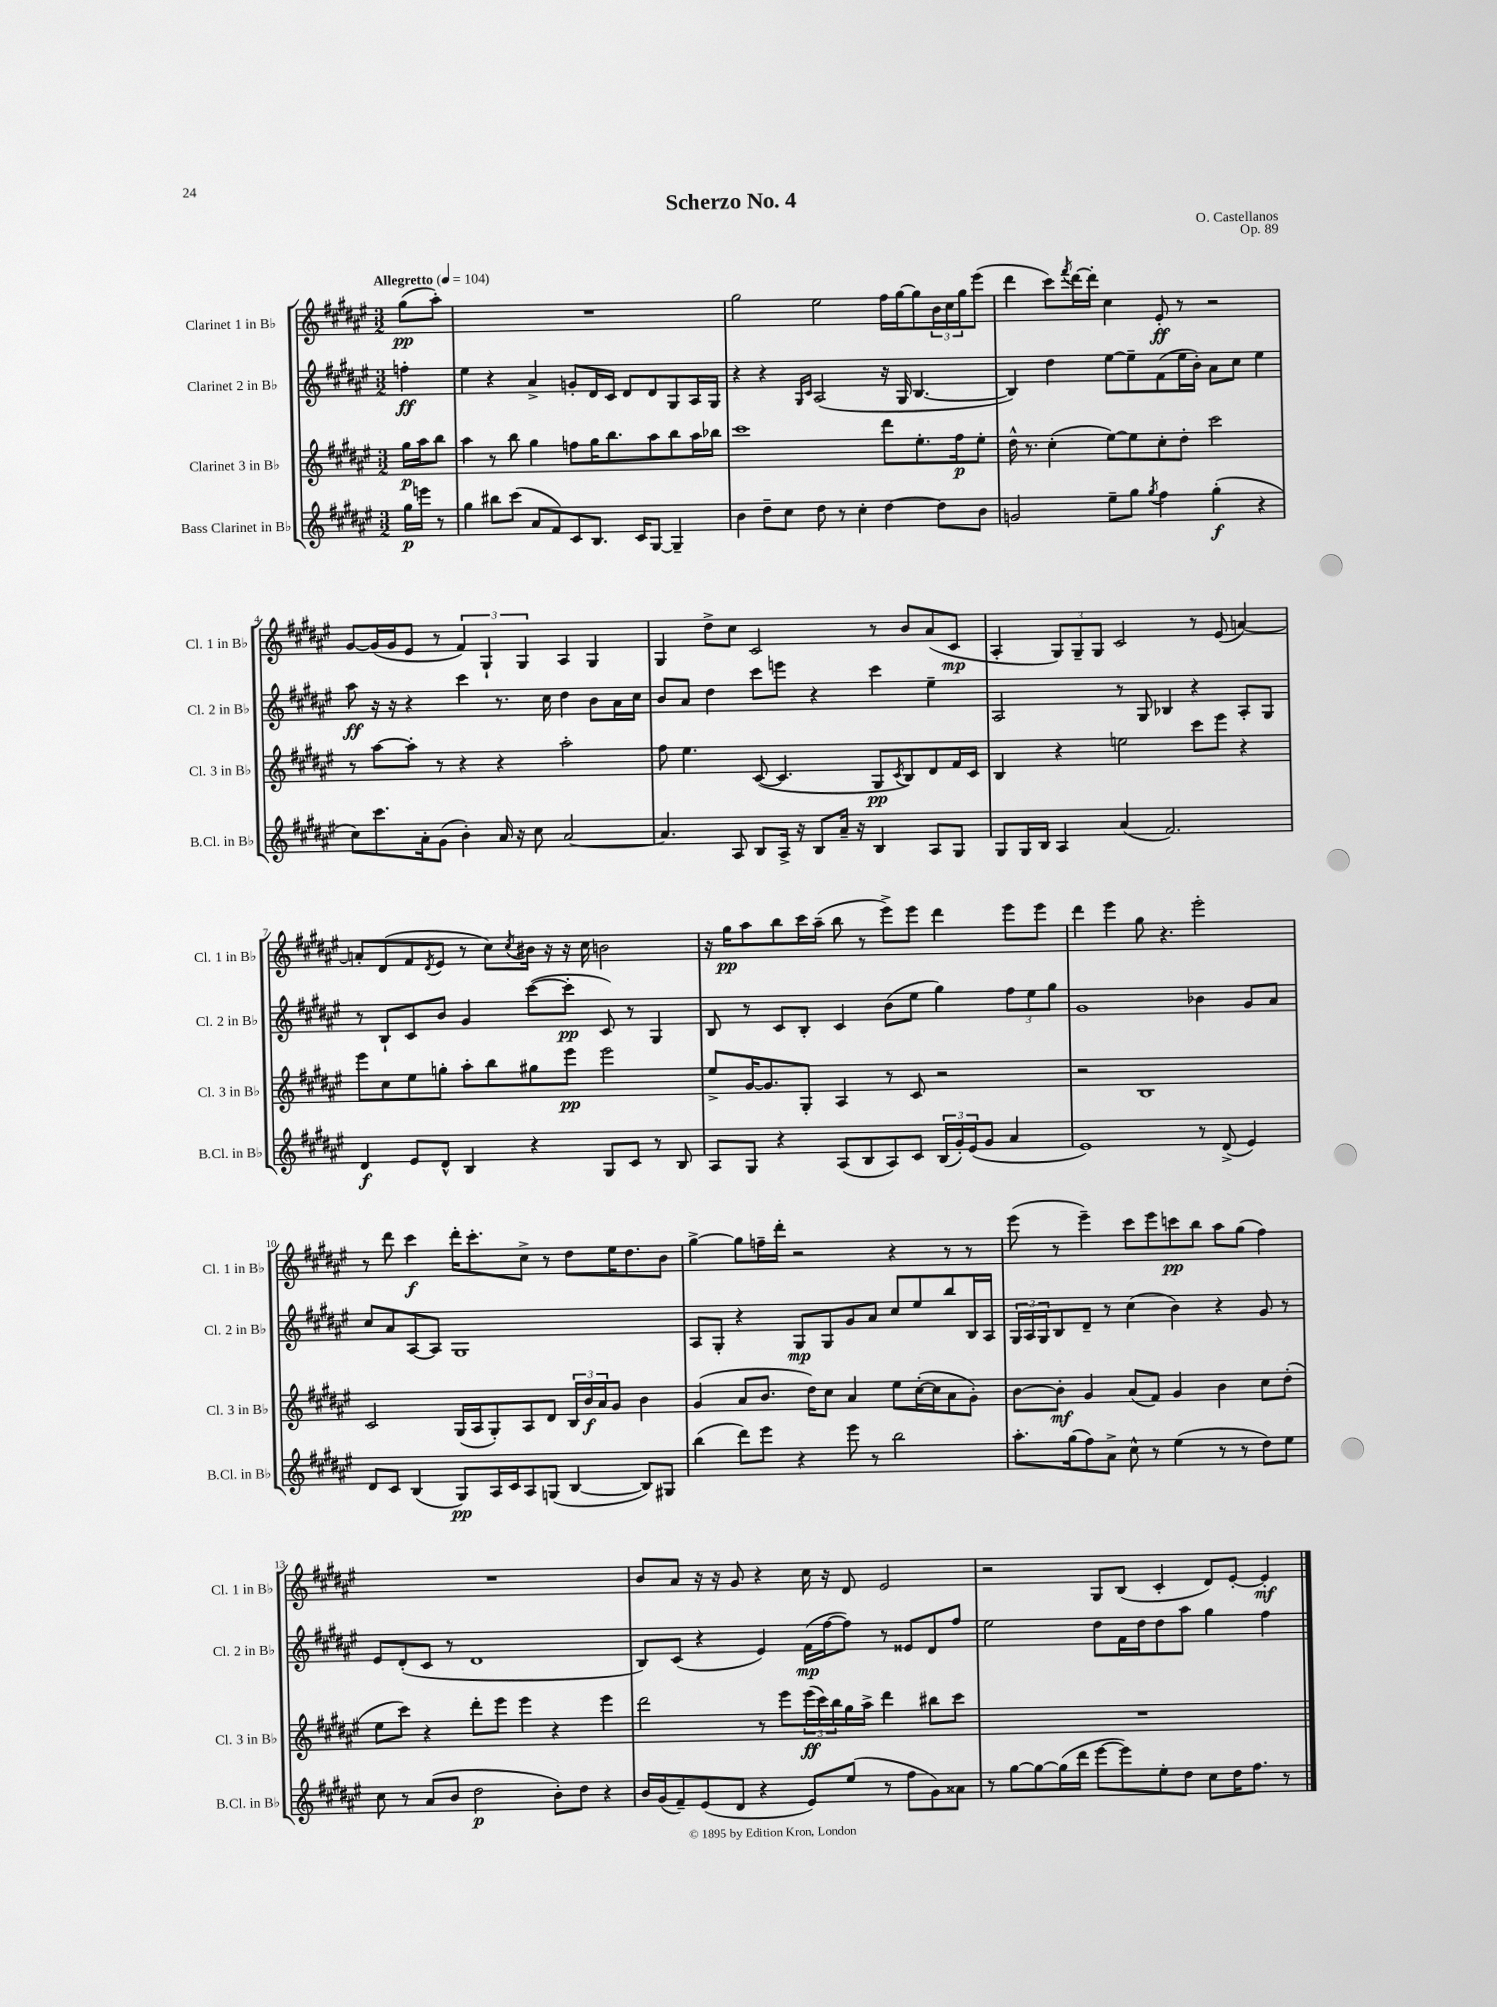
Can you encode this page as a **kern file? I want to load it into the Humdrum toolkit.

**kern	**dynam	**kern	**dynam	**kern	**dynam	**kern	**dynam
*part4	*part4	*part3	*part3	*part2	*part2	*part1	*part1
*staff4	*staff4	*staff3	*staff3	*staff2	*staff2	*staff1	*staff1
*I"Bass Clarinet in B♭	*	*I"Clarinet 3 in B♭	*	*I"Clarinet 2 in B♭	*	*I"Clarinet 1 in B♭	*
*I'B.Cl. in B♭	*	*I'Cl. 3 in B♭	*	*I'Cl. 2 in B♭	*	*I'Cl. 1 in B♭	*
*clefG2	*	*clefG2	*	*clefG2	*	*clefG2	*
*k[f#c#g#d#a#e#]	*	*k[f#c#g#d#a#e#]	*	*k[f#c#g#d#a#e#]	*	*k[f#c#g#d#a#e#]	*
*M3/2	*	*M3/2	*	*M3/2	*	*M3/2	*
*MM104	*	*MM104	*	*MM104	*	*MM104	*
=	=	=	=	=	=	=	=
!	!	!	!	!	!	!LO:TX:a:B:t=Allegretto	!
16gg#\LL	p	16gg#\LL	p	4ffn'\	ff	(8gg#\L	pp
16eeen\JJ	.	16aa#\J	.	.	.	.	.
8r	.	8bb\J	.	.	.	8aa#'\J)	.
=1	=1	=1	=1	=1	=1	=1	=1
4gg#\	.	4aa#\	.	4ee#\	.	1.r	.
8bb#X\L	.	8r	.	4r	.	.	.
(8ccc#\J	.	8bb\	.	.	.	.	.
8a#/L	.	4gg#\	.	4a#^/	.	.	.
8f#/)	.	.	.	.	.	.	.
8c#/	.	8ffn\L	.	8gn'/L	.	.	.
8.B/J	.	16gg#\K	.	16d#/L	.	.	.
.	.	8.bb\	.	16c#/JJ	.	.	.
.	.	.	.	8d#/L	.	.	.
16c#/KL	.	.	.	.	.	.	.
[8G#/J	.	8aa#\	.	8d#/	.	.	.
4G#~/]	.	8bb\	.	8G#/	.	.	.
.	.	16aa#\L	.	16A#/L	.	.	.
.	.	16bb-X\JJ	.	16G#/JJ	.	.	.
=2	=2	=2	=2	=2	=2	=2	=2
4b\	.	1ccc#	.	4r	.	2gg#\	.
8dd#~\L	.	.	.	4r	.	.	.
8cc#\J	.	.	.	.	.	.	.
.	.	.	.	16qqG#/LL	.	.	.
.	.	.	.	16qqc#/JJ	.	.	.
8dd#\	.	.	.	(2A#/	.	2ee#\	.
8r	.	.	.	.	.	.	.
4cc#'\	.	.	.	.	.	.	.
[4dd#\	.	8ddd#\L	.	16r	.	16ff#\LL	.
.	.	.	.	16G#/	.	[16gg#\J	.
.	.	8.ee#'\	.	[4.B/	.	8gg#\]	.
8dd#\L]	.	.	.	.	.	24b\L	.
.	.	.	.	.	.	24cc#\	.
.	.	16ff#\k	p	.	.	.	.
.	.	.	.	.	.	24gg#\J	.
8b\J	.	8ee#'\J	.	.	.	(8eee#\J	.
=3	=3	=3	=3	=3	=3	=3	=3
2gn/	.	16dd#^^\	.	4B/])	.	4ddd#\	.
.	.	8.r	.	.	.	.	.
.	.	(4cc#'\	.	4dd#\	.	8ccc#\L)	.
.	.	.	.	.	.	8qfff#/	.
.	.	.	.	.	.	[16ddd#\L	.
.	.	.	.	.	.	16ddd#'\JJ]	.
8ee#~\L	.	[8ee#\L)	.	[8ee#\L	.	4cc#\	.
8gg#\J	.	8ee#\]	.	8ee#~\]	.	.	.
8qgg#/	.	.	.	.	.	.	.
4ff#\	.	8cc#'\	.	(8f#\	.	8e#'/	ff
.	.	8dd#'\J	.	16ee#\L	.	8r	.
.	.	.	.	16b'\JJ)	.	.	.
(4gg#'\	f	2ccc#\	.	8a#\L	.	2r	.
.	.	.	.	8cc#\J	.	.	.
4r	.	.	.	4ee#\	.	.	.
!!LO:LB:g=z
=4	=4	=4	=4	=4	=4	=4	=4
8cc#\L)	.	8r	.	8aa#\	ff	[8g#/L	.
8.ccc#\	.	[8aa#\L	.	16r	.	(16g#/L]	.
.	.	.	.	16r	.	16g#/J	.
.	.	8aa#'\J]	.	4r	.	8e#/J	.
16a#'\k	.	.	.	.	.	.	.
(8g#\J	.	8r	.	.	.	8r	.
4b'\)	.	4r	.	4ccc#\	.	6f#/)	.
.	.	.	.	.	.	6G#`/	.
16a#/	.	4r	.	8.r	.	.	.
16r	.	.	.	.	.	.	.
.	.	.	.	.	.	6G#/	.
8cc#\	.	.	.	.	.	.	.
.	.	.	.	16cc#\	.	.	.
[2a#/	.	2aa#'\	.	4dd#\	.	4A#/	.
.	.	.	.	8b\L	.	4G#/	.
.	.	.	.	16a#\L	.	.	.
.	.	.	.	16cc#\JJ	.	.	.
=5	=5	=5	=5	=5	=5	=5	=5
4.a#/]	.	8ff#\	.	8b/L	.	4G#/	.
.	.	4.ee#\	.	8a#/J	.	.	.
.	.	.	.	4dd#\	.	8dd#^\L	.
8A#/	.	.	.	.	.	8cc#\J	.
8B/L	.	([8c#/	.	8ccc#\L	.	2c#/	.
16A#^/Jk	.	4.c#/]	.	8eeen\J	.	.	.
16r	.	.	.	.	.	.	.
8B/L	.	.	.	4r	.	.	.
16a#~/Jk	.	.	.	.	.	.	.
16r	.	.	.	.	.	.	.
4B/	.	8G#/L	pp	4ccc#\	.	8r	.
.	.	8qc#/	.	.	.	.	.
.	.	8B/)	.	.	.	8b/L	.
8A#/L	.	8d#/	.	4ee#~\	.	(8a#/	.
8G#/J	.	16f#/L	.	.	.	8c#/J	mp
.	.	16c#/JJ	.	.	.	.	.
=6	=6	=6	=6	=6	=6	=6	=6
8G#/L	.	4B/	.	2A#/	.	4A#'/	.
16G#/L	.	.	.	.	.	.	.
16B/JJ	.	.	.	.	.	.	.
4A#/	.	4r	.	.	.	12G#/L)	.
.	.	.	.	.	.	12G#~/	.
.	.	.	.	.	.	12G#/J	.
(4a#/	.	2een\	.	8r	.	2c#/	.
.	.	.	.	8G#/	.	.	.
2.f#/)	.	.	.	4B-X/	.	.	.
.	.	8ccc#\L	.	4r	.	8r	.
.	.	8eee#\J	.	.	.	(8e#/	.
.	.	4r	.	8A#'/L	.	[4an/)	.
.	.	.	.	8G#/J	.	.	.
!!LO:LB:g=z
=7	=7	=7	=7	=7	=7	=7	=7
4d#/	f	8eee#\L	.	8r	.	8an'/L]	.
.	.	8cc#\	.	8B`/L	.	(8d#/	.
8e#/L	.	8ee#\	.	8c#/	.	8f#/	.
.	.	.	.	.	.	8qd#/	.
8d#^^/J	.	8ggn'\J	.	8b/J	.	8e#/J	.
4B/	.	8aa#'\L	.	4g#/	.	8r	.
.	.	8bb\	.	.	.	8cc#\L)	.
.	.	.	.	.	.	8qcc#/	.
4r	.	8gg#X\	.	([8ccc#\L	.	16b#X\Jk	.
.	.	.	.	.	.	16r	.
.	.	8eee#\J	pp	8ccc#'\J]	pp	16r	.
.	.	.	.	.	.	16cc#\	.
8G#/L	.	2eee#\	.	8c#/)	.	2bn\	.
8c#/J	.	.	.	8r	.	.	.
8r	.	.	.	4G#/	.	.	.
8B/	.	.	.	.	.	.	.
=8	=8	=8	=8	=8	=8	=8	=8
8A#/L	.	8ee#^/L	.	8B/	.	16r	.
.	.	.	.	.	.	16gg#\KL	pp
8G#/J	.	[16g#/K	.	8r	.	8aa#\	.
.	.	8.g#/]	.	.	.	.	.
4r	.	.	.	8c#/L	.	8bb\	.
.	.	8G#'/J	.	8B'/J	.	16ccc#\L	.
.	.	.	.	.	.	(16aa#~\JJ	.
(8A#/L	.	4A#/	.	4c#/	.	8bb\	.
8B/	.	.	.	.	.	8r	.
8A#/)	.	8r	.	(8b\L	.	8eee#^\L)	.
8c#/J	.	8c#/	.	8ee#\J	.	8eee#\J	.
(24B/LL	.	2r	.	4gg#\)	.	4ddd#\	.
24g#'/)	.	.	.	.	.	.	.
(24e#/J	.	.	.	.	.	.	.
8g#/J	.	.	.	.	.	.	.
4a#/	.	.	.	12ff#\L	.	8eee#\L	.
.	.	.	.	12ee#\	.	.	.
.	.	.	.	.	.	8eee#\J	.
.	.	.	.	12gg#\J	.	.	.
=9	=9	=9	=9	=9	=9	=9	=9
1e#)	.	2r	.	1g#	.	4ddd#\	.
.	.	.	.	.	.	4eee#\	.
.	.	1B	.	.	.	8gg#\	.
.	.	.	.	.	.	4.r	.
8r	.	.	.	4b-X\	.	2eee#'\	.
(8d#^/	.	.	.	.	.	.	.
4e#/)	.	.	.	8g#/L	.	.	.
.	.	.	.	8a#/J	.	.	.
!!LO:LB:g=z
=10	=10	=10	=10	=10	=10	=10	=10
8d#/L	.	2c#/	.	8cc#/L	.	8r	.
8c#/J	.	.	.	8a#/	.	8ddd#\	.
(4B/	.	.	.	[8A#/	.	4ccc#\	f
.	.	.	.	8A#/J]	.	.	.
8G#/L)	pp	(16G#/LL	.	1G#	.	16ddd#'\KL	.
.	.	16A#/J	.	.	.	8.ccc#'\	.
16A#/L	.	8G#'/)	.	.	.	.	.
16c#/J	.	.	.	.	.	.	.
8A#/	.	8A#/	.	.	.	8cc#^\J	.
(8Gn/J	.	8d#/J	.	.	.	8r	.
[4B/	.	24B/LL	.	.	.	8dd#\L	.
.	.	24b/	f	.	.	.	.
.	.	24a#/J	.	.	.	.	.
.	.	8g#/J	.	.	.	16ee#\K	.
.	.	.	.	.	.	8.dd#\	.
8B/L])	.	4b\	.	.	.	.	.
8G#X/J	.	.	.	.	.	8b\J	.
=11	=11	=11	=11	=11	=11	=11	=11
(4bb\	.	(4g#/	.	8A#/L	.	[4gg#^\	.
.	.	.	.	8G#'/J	.	.	.
8ddd#\L)	.	8a#/L	.	4r	.	8gg#\L]	.
8eee#\J	.	8.b/J	.	.	.	16ffn~\L	.
.	.	.	.	.	.	16ddd#'\JJ	.
4r	.	.	.	8G#/L	mp	2r	.
.	.	16dd#\KL)	.	.	.	.	.
.	.	8cc#\J	.	8G#/	.	.	.
8eee#\	.	4a#/	.	8g#/	.	.	.
8r	.	.	.	8a#/J	.	.	.
2bb\	.	8ee#\L	.	8cc#/L	.	4r	.
.	.	([16cc#'\L	.	8ee#/	.	.	.
.	.	16cc#\J]	.	.	.	.	.
.	.	8a#\	.	8bb/	.	8r	.
.	.	8g#'\J)	.	16B/L	.	8r	.
.	.	.	.	16A#/JJ	.	.	.
=12	=12	=12	=12	=12	=12	=12	=12
8.aa#'\L	.	[8b\L	.	24G#/LL	.	(8eee#\	.
.	.	.	.	24A#/	.	.	.
.	.	.	.	24G#/J	.	.	.
.	.	8b'\J]	mf	8B/	.	8r	.
(16gg#\k	.	.	.	.	.	.	.
8ff#\)	.	4g#/	.	8d#~/J	.	4eee#~\)	.
8a#^\J	.	.	.	8r	.	.	.
8cc#^^\	.	(8a#/L	.	(4cc#\	.	8ccc#\L	.
8r	.	8f#/J)	.	.	.	8eee#\	.
(4ee#\	.	4g#/	.	4b\)	.	8cccn\	pp
.	.	.	.	.	.	8bb\J	.
8r	.	4b\	.	4r	.	8aa#\L	.
8r	.	.	.	.	.	(8gg#\J	.
8dd#\L)	.	8cc#\L	.	8g#/	.	4ff#\)	.
8ee#\J	.	(8dd#'\J	.	8r	.	.	.
!!LO:LB:g=z
=13	=13	=13	=13	=13	=13	=13	=13
8cc#\	.	8ee#\L	.	8e#/L	.	1.r	.
8r	.	8ccc#\J)	.	(8d#'/	.	.	.
(8a#/L	.	4r	.	8c#/J	.	.	.
8b/J	.	.	.	8r	.	.	.
2dd#\	p	8ddd#'\L	.	1d#	.	.	.
.	.	8eee#\J	.	.	.	.	.
.	.	4eee#\	.	.	.	.	.
8b'\L)	.	4r	.	.	.	.	.
8dd#\J	.	.	.	.	.	.	.
4r	.	4eee#\	.	.	.	.	.
=14	=14	=14	=14	=14	=14	=14	=14
16b/LL	.	2ddd#\	.	8B/L)	.	8b/L	.
(16g#/J	.	.	.	.	.	.	.
8f#~/)	.	.	.	(8c#/J	.	8a#/J	.
(8e#/	.	.	.	4r	.	16r	.
.	.	.	.	.	.	16r	.
8d#/J	.	.	.	.	.	8g#/	.
4r	.	8r	.	4e#/)	.	4r	.
.	.	8eee#\L	.	.	.	.	.
8e#/L)	.	(24eee#\L	ff	(16f#\LL	mp	16cc#\	.
.	.	24ccc#\)	.	.	.	.	.
.	.	.	.	[16ff#\J	.	16r	.
.	.	24bb\	.	.	.	.	.
(8ee#/J	.	16gg#\	.	8ff#\J])	.	8d#/	.
.	.	16aa#^\JJ	.	.	.	.	.
8r	.	4ddd#\	.	8r	.	2e#/	.
8ff#\L	.	.	.	8e##X/L	.	.	.
8g#\)	.	8bb#X\L	.	8d#/	.	.	.
8a##X\J	.	8ccc#\J	.	8ff#/J	.	.	.
=15	=15	=15	=15	=15	=15	=15	=15
8r	.	1.r	.	2ee#\	.	2r	.
[8gg#\L	.	.	.	.	.	.	.
8gg#\_	.	.	.	.	.	.	.
(16gg#\L]	.	.	.	.	.	.	.
16ddd#\JJ	.	.	.	.	.	.	.
[8eee#\L	.	.	.	8dd#\L	.	8G#/L	.
8eee#\])	.	.	.	16f#\L	.	(8B/J	.
.	.	.	.	16dd#\J	.	.	.
8ee#'\	.	.	.	8dd#\	.	4c#'/	.
8dd#\J	.	.	.	8aa#\J	.	.	.
8cc#\L	.	.	.	4gg#\	.	8d#/L)	.
16dd#\K	.	.	.	.	.	[8e#'/J	.
8.ff#\J	.	.	.	.	.	.	.
.	.	.	.	4ff#\	.	4e#'/]	mf
8r	.	.	.	.	.	.	.
==	==	==	==	==	==	==	==
*-	*-	*-	*-	*-	*-	*-	*-
